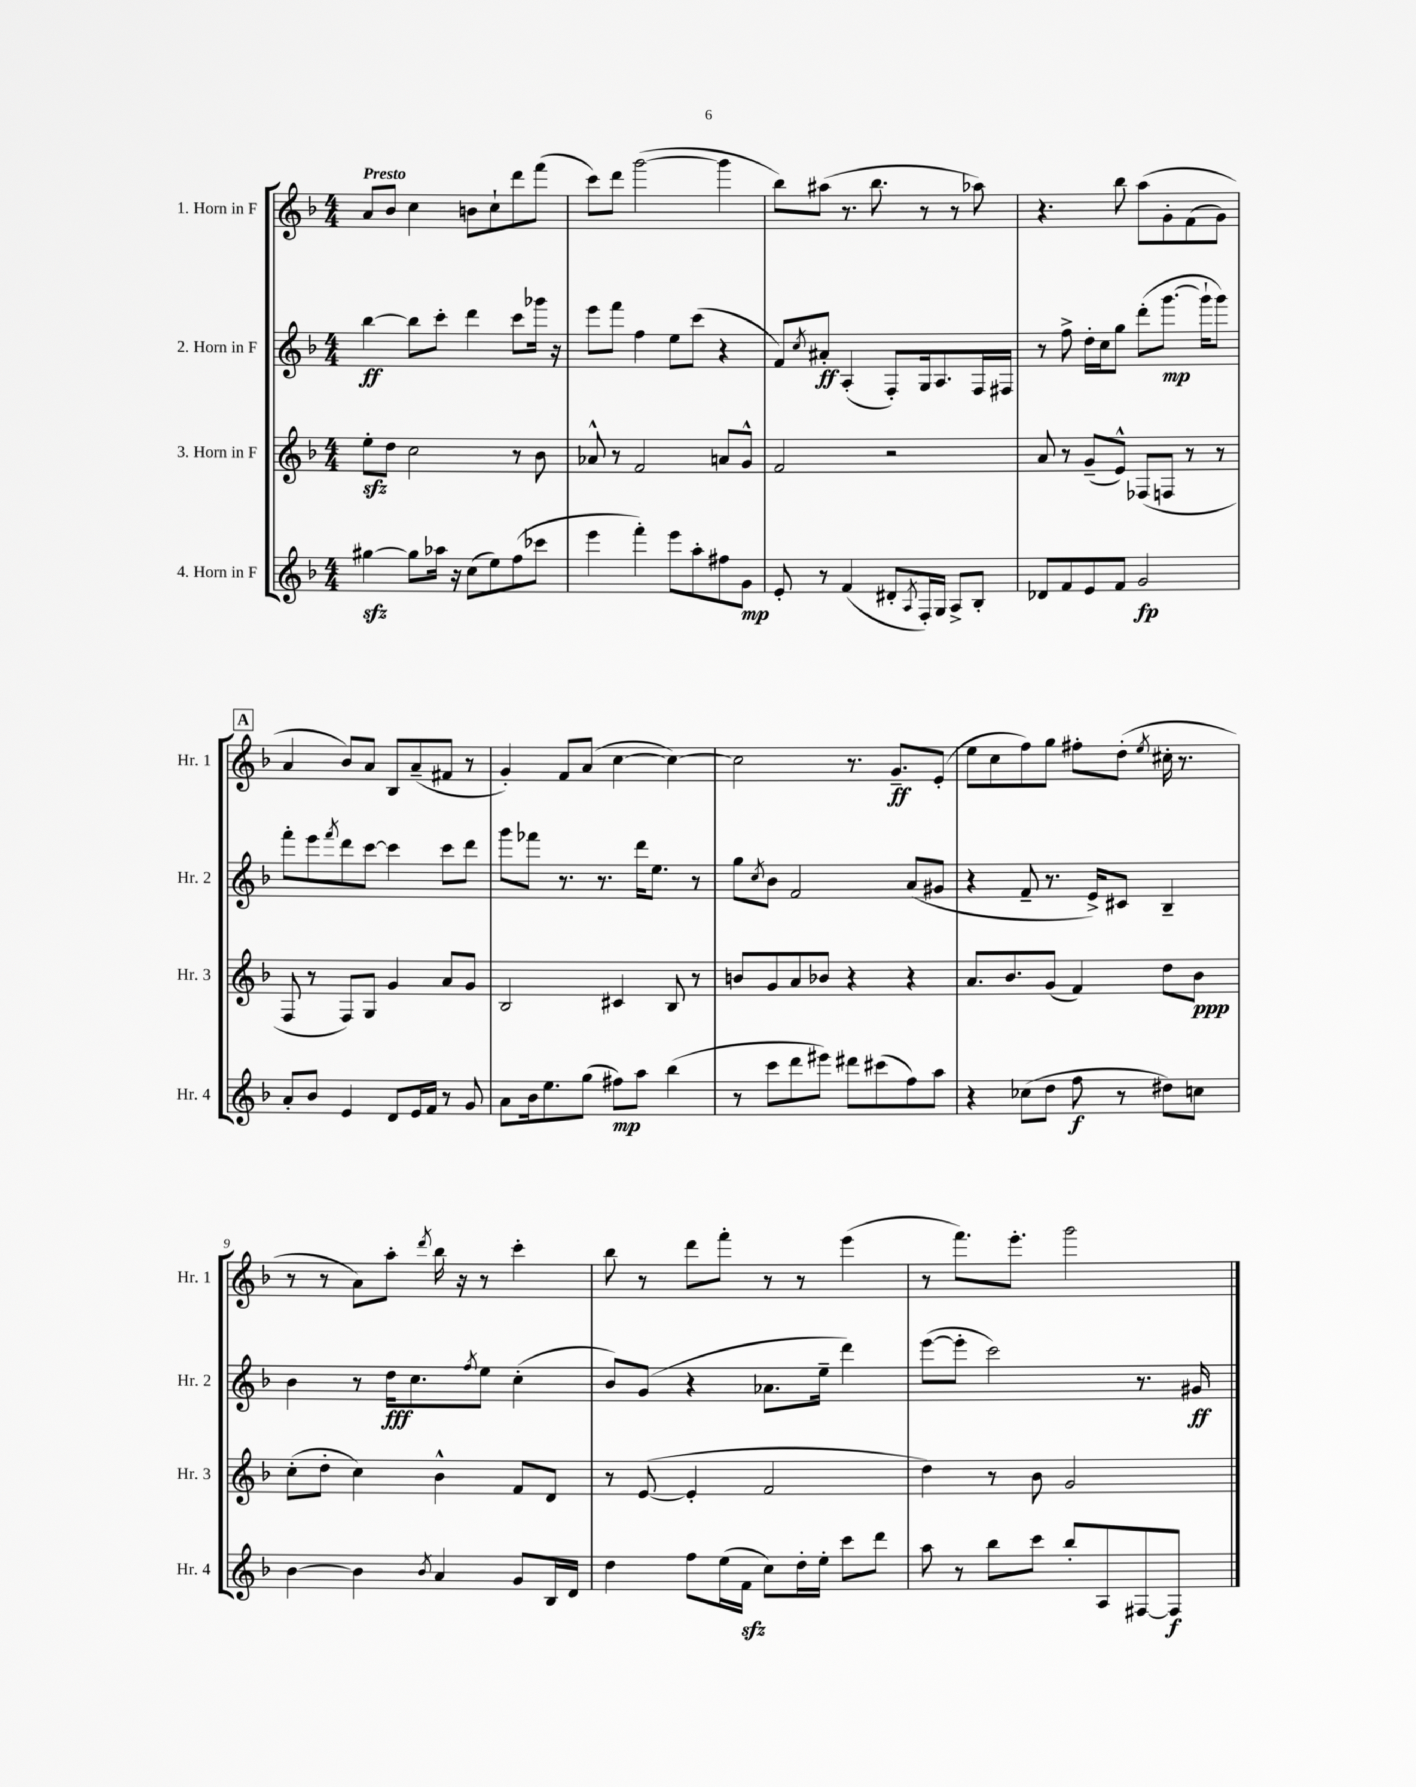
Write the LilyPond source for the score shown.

<<
\new StaffGroup <<
\new Staff = "s0" \with { instrumentName = "1. Horn in F" shortInstrumentName = "Hr. 1" } {
    \clef treble \key f \major \numericTimeSignature \time 4/4 \tempo "Presto"
    a'8 bes'8 c''4 b'8 c''8-! d'''8 f'''8( |
    c'''8) d'''8 g'''2~( g'''4 |
    bes''8) ais''8( r8. bes''8. r8 r8 aes''8) |
    r4. bes''8 a''8\( g'8-. f'8( g'8) |
    \mark \markup { \box "A" } a'4 bes'8\) a'8 bes8 a'8--( fis'8 r8 |
    g'4-.) f'8 a'8( c''4~ c''4~) |
    c''2 r8. g'8.--\ff e'8-.( |
    e''8 c''8 f''8) g''8 fis''8-. d''8-.( \acciaccatura { e''8 } cis''16-. r8. |
    r8 r8 a'8) a''8-. \acciaccatura { d'''8 } bes''16 r16 r8 c'''4-. |
    bes''8 r8 d'''8 f'''8-. r8 r8 e'''4( |
    r8 f'''8.) e'''8.-. g'''2 \bar "|." |
}
\new Staff = "s1" \with { instrumentName = "2. Horn in F" shortInstrumentName = "Hr. 2" } {
    \clef treble \key f \major \numericTimeSignature \time 4/4
    bes''4~\ff bes''8 c'''8-. d'''4 c'''8 ges'''16 r16 |
    e'''8 f'''8 f''4 e''8 c'''8( r4 |
    f'8) \acciaccatura { c''8 } ais'8-.\ff a4-.( f8-.) g16 a8. f16 fis16 |
    r8 f''8-> d''16-. c''16 g''8 d'''8-.( g'''8.~\mp g'''16-! g'''8) |
    \mark \markup { \box "A" } f'''8-. e'''8 \acciaccatura { f'''8 } d'''8 c'''8~ c'''4 c'''8 d'''8 |
    g'''8 fes'''8 r8. r8. d'''16 e''8. r8 |
    g''8 \acciaccatura { c''8 } bes'8 f'2 a'8( gis'8 |
    r4 f'8-- r8. e'16->) cis'8 bes4-- |
    bes'4 r8 d''16\fff c''8. \acciaccatura { f''8 } e''8 c''4-.( |
    bes'8) g'8( r4 aes'8. e''16-- d'''4) |
    e'''8~( e'''8-. c'''2) r8. gis'16\ff \bar "|." |
}
\new Staff = "s2" \with { instrumentName = "3. Horn in F" shortInstrumentName = "Hr. 3" } {
    \clef treble \key f \major \numericTimeSignature \time 4/4
    e''8-.\sfz d''8 c''2 r8 bes'8 |
    aes'8-^ r8 f'2 a'8 g'8-^ |
    f'2 r2 |
    a'8 r8 g'8--( e'8-^) fes8( f8 r8 r8 |
    \mark \markup { \box "A" } f8 r8 f8) g8 g'4 a'8 g'8 |
    bes2 cis'4 bes8 r8 |
    b'8 g'8 a'8 bes'8 r4 r4 |
    a'8. bes'8. g'8( f'4) d''8 bes'8\ppp |
    c''8-.( d''8-. c''4) bes'4-^ f'8 d'8 |
    r8 e'8~( e'4-. f'2 |
    d''4) r8 bes'8 g'2 \bar "|." |
}
\new Staff = "s3" \with { instrumentName = "4. Horn in F" shortInstrumentName = "Hr. 4" } {
    \clef treble \key f \major \numericTimeSignature \time 4/4
    gis''4~\sfz gis''8 aes''16 r16 c''8( e''8) f''8( ces'''8 |
    e'''4 f'''4-.) e'''8 a''8-. fis''8 g'8\mp |
    e'8-. r8 f'4( dis'8-. \acciaccatura { a8 } f16-.) g16 a8-> bes8-. |
    des'8 f'8 e'8 f'8 g'2\fp |
    \mark \markup { \box "A" } a'8-. bes'8 e'4 d'8 e'16 f'16 r8 g'8 |
    a'8 bes'16 e''8. g''8( fis''8\mp) a''8 bes''4( |
    r8 c'''8 d'''8 eis'''8) dis'''8 cis'''8( f''8) a''8 |
    r4 ces''8( d''8 f''8\f r8 dis''8) c''8 |
    bes'4~ bes'4 \acciaccatura { bes'8 } a'4 g'8 bes16 d'16 |
    d''4 f''8 e''16( f'16\sfz c''8) d''16-. e''16-. c'''8 d'''8 |
    a''8 r8 bes''8 c'''8 bes''8-. a8 fis8~ fis8\f \bar "|." |
}
>>
>>
